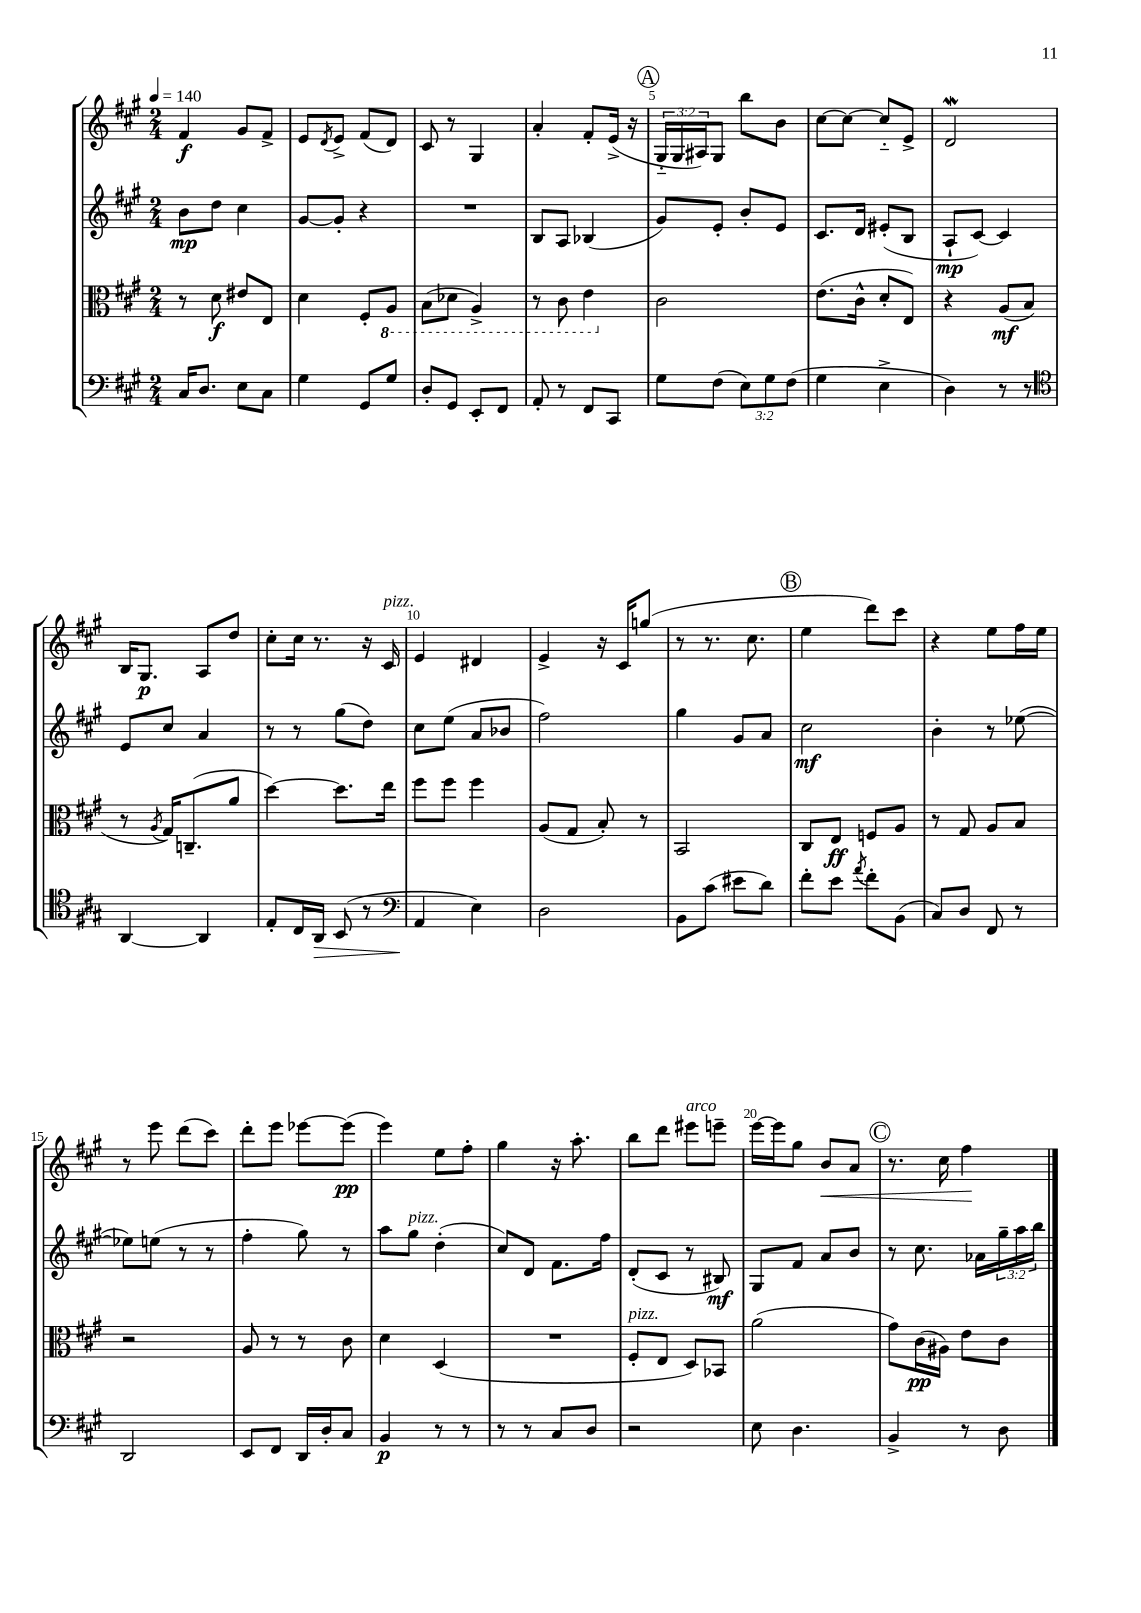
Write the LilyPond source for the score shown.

<<
\new StaffGroup <<
\new Staff = "s0" {
    \clef treble \key a \major \numericTimeSignature \time 2/4 \override Staff.TupletNumber.text = #tuplet-number::calc-fraction-text \tempo 4 = 140
    fis'4\f gis'8 fis'8-> |
    e'8 \acciaccatura { d'8 } e'8-> fis'8( d'8) |
    cis'8 r8 gis4 |
    a'4-. fis'8-. e'16->( r16 |
    \mark \markup { \circle "A" } \tuplet 3/2 { gis16-_ gis16 ais16) } gis8 b''8 b'8 |
    cis''8~ cis''8~ cis''8-_ e'8-> |
    d'2\mordent |
    b16 gis8.\p a8 d''8 |
    cis''8-. cis''16 r8. r16 cis'16^\markup { \italic "pizz." } |
    e'4 dis'4 |
    e'4-> r16 cis'16 g''8( |
    r8 r8. cis''8. |
    \mark \markup { \circle "B" } e''4 d'''8) cis'''8 |
    r4 e''8 fis''16 e''16 |
    r8 e'''8 d'''8( cis'''8) |
    d'''8-. e'''8 ees'''8~ ees'''8\pp( |
    e'''4) e''8 fis''8-. |
    gis''4 r16 a''8.-. |
    b''8 d'''8 eis'''8^\markup { \italic "arco" } e'''8-- |
    e'''16~ e'''16 gis''8 b'8\< a'8 |
    \mark \markup { \circle "C" } r8. cis''16 fis''4\! \bar "|." |
}
\new Staff = "s1" {
    \clef treble \key a \major \numericTimeSignature \time 2/4 \override Staff.TupletNumber.text = #tuplet-number::calc-fraction-text
    b'8\mp d''8 cis''4 |
    gis'8~ gis'8-. r4 |
    R2 |
    b8 a8 bes4( |
    \mark \markup { \circle "A" } gis'8) e'8-. b'8-. e'8 |
    cis'8. d'16 eis'8-.( b8 |
    a8-!\mp cis'8~) cis'4 |
    e'8 cis''8 a'4 |
    r8 r8 gis''8( d''8) |
    cis''8 e''8( a'8 bes'8 |
    fis''2) |
    gis''4 gis'8 a'8 |
    \mark \markup { \circle "B" } cis''2\mf |
    b'4-. r8 ees''8~( |
    ees''8) e''8( r8 r8 |
    fis''4-. gis''8) r8 |
    a''8 gis''8^\markup { \italic "pizz." } d''4-.( |
    cis''8) d'8 fis'8. fis''16 |
    d'8-.( cis'8 r8 bis8\mf) |
    gis8 fis'8 a'8 b'8 |
    \mark \markup { \circle "C" } r8 cis''8. aes'16 \tuplet 3/2 { gis''16-- a''16 b''16 } \bar "|." |
}
\new Staff = "s2" {
    \clef alto \key a \major \numericTimeSignature \time 2/4
    r8 d'8\f eis'8 e8 |
    d'4 fis8-. \ottava #-1 a,8 |
    b,8( des8 a,4->) |
    r8 cis8 e4 \ottava #0 |
    \mark \markup { \circle "A" } cis'2 |
    e'8.( cis'16-^ d'8-. e8) |
    r4 a8\mf( b8 |
    r8 \acciaccatura { a8 } gis16) c8.--( a'8 |
    d''4~) d''8. e''16 |
    fis''8 fis''8 fis''4 |
    a8( gis8 b8-.) r8 |
    b,2 |
    \mark \markup { \circle "B" } cis8 e8\ff f8 a8 |
    r8 gis8 a8 b8 |
    r2 |
    a8 r8 r8 cis'8 |
    d'4 d4( |
    R2 |
    fis8-.^\markup { \italic "pizz." } e8 d8) bes,8 |
    a'2( |
    \mark \markup { \circle "C" } gis'8) cis'16\pp( ais16) e'8 cis'8 \bar "|." |
}
\new Staff = "s3" {
    \clef bass \key a \major \numericTimeSignature \time 2/4 \override Staff.TupletNumber.text = #tuplet-number::calc-fraction-text
    cis16 d8. e8 cis8 |
    gis4 gis,8 gis8 |
    d8-. gis,8 e,8-. fis,8 |
    a,8-. r8 fis,8 cis,8 |
    \mark \markup { \circle "A" } gis8 fis8( \tuplet 3/2 { e8) gis8 fis8( } |
    gis4 e4-> |
    d4) r8 r8 |
    \clef tenor a,4~ a,4 |
    e8-. cis16 a,16\> b,8( r8 |
    \clef bass a,4\! e4) |
    d2 |
    b,8 cis'8( eis'8 d'8) |
    \mark \markup { \circle "B" } fis'8-. e'8 \acciaccatura { a'8 } fis'8-. b,8( |
    cis8) d8 fis,8 r8 |
    d,2 |
    e,8 fis,8 d,16 d16-. cis8 |
    b,4\p r8 r8 |
    r8 r8 cis8 d8 |
    r2 |
    e8 d4. |
    \mark \markup { \circle "C" } b,4-> r8 d8 \bar "|." |
}
>>
>>
\layout { \context { \Score \override BarNumber.break-visibility = ##(#f #t #t) barNumberVisibility = #(every-nth-bar-number-visible 5) } }
